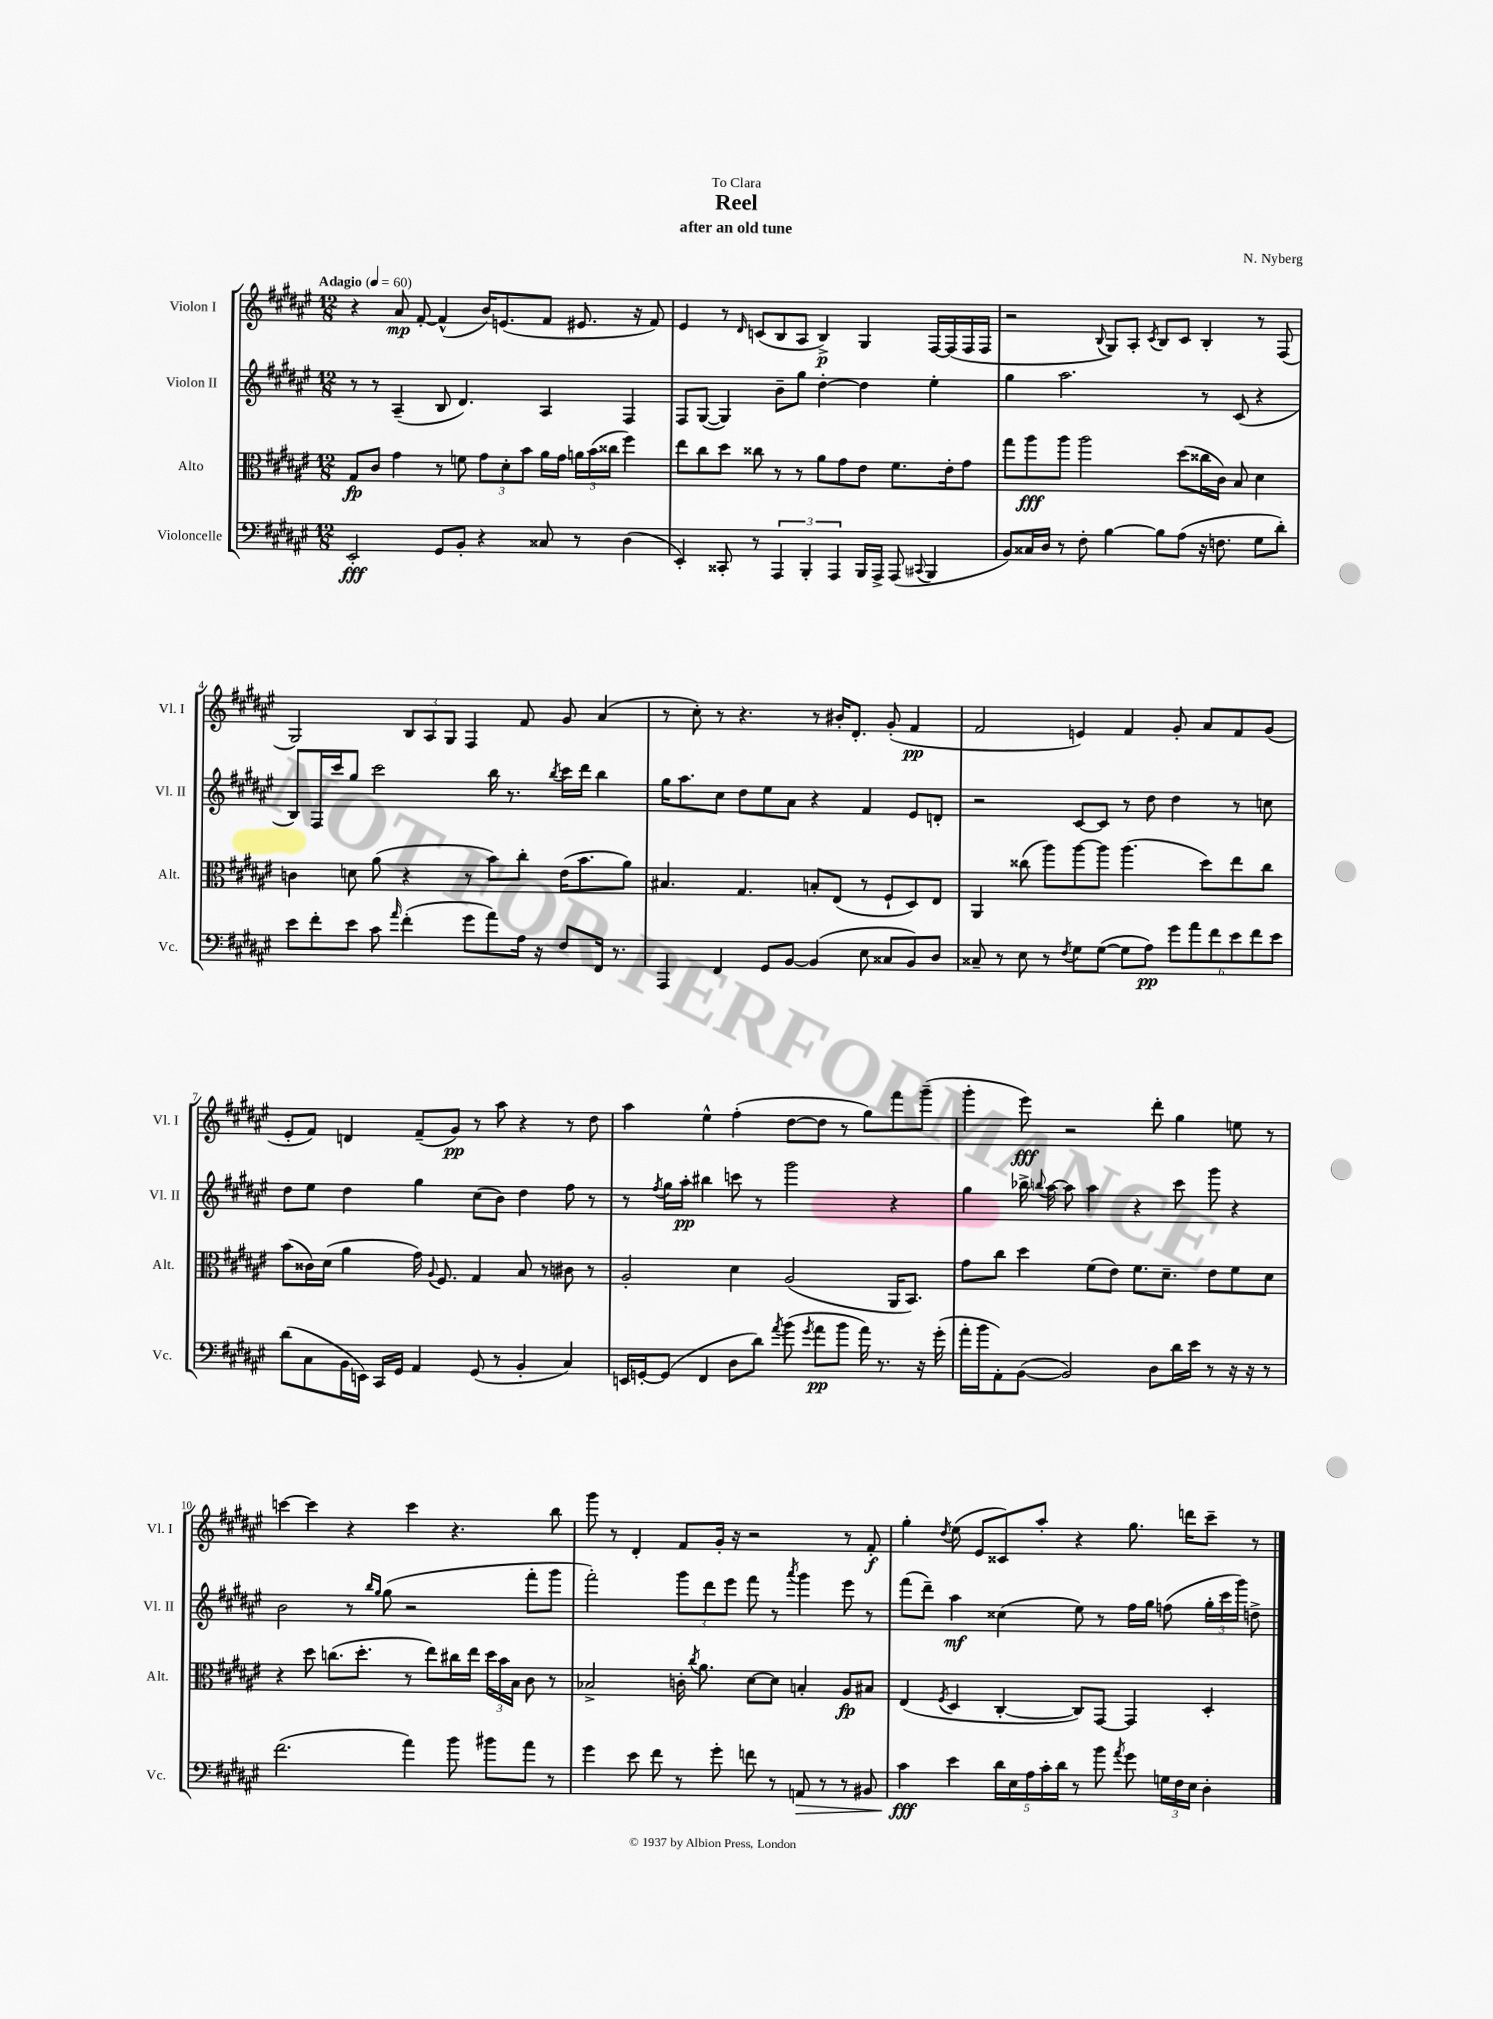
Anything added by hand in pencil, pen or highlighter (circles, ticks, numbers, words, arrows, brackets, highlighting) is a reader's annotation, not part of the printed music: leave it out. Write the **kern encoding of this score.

**kern	**kern	**kern	**kern
*staff4	*staff3	*staff2	*staff1
*clefF4	*clefC3	*clefG2	*clefG2
*k[f#c#g#d#a#e#]	*k[f#c#g#d#a#e#]	*k[f#c#g#d#a#e#]	*k[f#c#g#d#a#e#]
*M12/8	*M12/8	*M12/8	*M12/8
*MM60	*MM60	*MM60	*MM60
2EE#'/	8G#/L	8r	4r
.	8c#/J	8r	.
.	4g#\	(4A#~/	8a#/
.	.	.	[8f#'/
8GG#/L	8r	8B/	(4f#^^/]
8BB'/J	8f\	4.d#/)	.
4r	12g#\L	.	16b/LK)
.	.	.	(8.e/
.	12d#'\	.	.
.	12b\J	.	.
8C##/	16a#\LL	4A#/	8f#/J
.	16g#\JJ	.	.
8r	24a\LL	.	8.e#/
.	(24b\	.	.
.	24cc##\JJ	.	.
(4D#\	4ff#\)	4F#/	.
.	.	.	16r
.	.	.	8f#/)
=	=	=	=
4EE#'/)	8ee#\L	8F#/L	4e#/
.	8cc#\	([8G#/J	.
8CC##'/	8dd#\J	4G#/])	8r
.	.	.	16qqd#/
8r	8cc##\	.	(8c/L
6AAA#/	8r	8b~\L	8B/
.	8r	8gg#\J	8A#/J
6BBB'/	.	.	.
.	8a#\L	[4dd#'\	4B^/)
6AAA#/	.	.	.
.	8g#\	.	.
16BBB/LL	8e#\J	4dd#\]	4G#/
16AAA#^/JJ	.	.	.
(8AAA#/	8.f#\L	.	.
8qqCC#/	.	.	.
4BBB/	.	4ee#'\	[16F#/LL
.	16e#'\k	.	(16F#/]
.	8g#\J	.	16F#/
.	.	.	16F#/JJ
=	=	=	=
8BB/L)	8gg#\L	4gg#\	2r
16C##/L	8aa#\	.	.
16D#/JJ	.	.	.
8r	8aa#\J	2.aa#\	.
8F#'\	2aa#\	.	.
.	.	.	8qqB/
[4B\	.	.	8G#/L)
.	.	.	8A#'/J
.	.	.	8qc#/
8B\]L	.	.	8B/L
(8A#\J	(8dd#\L	.	8c#/J
16r	16cc##\L	8r	4B'/
8.F\	16c#\JJ)	.	.
.	8B/	(8c#/	.
8G#\L	4d#\	4r	8r
8d#'\J)	.	.	(8F#/
=	=	=	=
8e#\L	4c\	8B/L)	2G#/)
8f#'\	.	16F#/L	.
.	.	16ccc#/J	.
8e#\J	8d\	8gg#/J	.
8c#\	(8a#\	2ccc#\	.
16qqa#/	.	.	.
(4f#'\	4r	.	12B/L
.	.	.	12A#/
.	.	.	12G#/J
8g#\L	8r	.	4F#/
8a#\)	8b\L)	16bb\	.
.	.	8.r	.
16A#\Jk	8cc#'\J	.	8f#/
16r	.	.	.
.	.	8qbb/	.
8F#/L	(16e#\LK	16ccc#\LL	8g#/
.	8.b\	16ddd#\JJ	.
16FF#/Jk	.	4bb\	(4a#/
8.r	.	.	.
.	8a#\J)	.	.
=	=	=	=
4AAA#/	4.B#/	16gg#\LK	8r
.	.	8.aa#\	.
.	.	.	8cc#'\)
4FF#/	.	8cc#\J	8r
.	4.G#/	8dd#\L	4.r
8GG#/L	.	8ee#\	.
[8BB/J	.	8a#\J	.
(4BB/]	8B'/L	4r	8r
.	(8E#/J	.	16b#'/LK
.	.	.	8.d#'/J
8E#\	8r	4f#/	.
8C##/L	8F#`/L	.	(8g#'/
8BB/)	8D#/)	8e#/L	4f#/
8D#/J	8E#/J	8d'/J	.
=	=	=	=
8C##~/	4AA#/	2r	2f#/
8r	.	.	.
8E#\	(8cc##\	.	.
8r	8aa#\L)	.	.
8qF#/	.	.	.
8G#\L	[8aa#\	[8c#/L	4e/)
([8G#\J	8aa#\]J	8c#/]J	.
8G#\]L	(4.aa#\	8r	4f#/
8A#\J)	.	8dd#\	.
12g#\L	.	4dd#\	8g#'/
12a#\	.	.	.
.	8dd#\L)	.	8a#/L
12f#\	.	.	.
12e#\	8ee#\	8r	8f#/
12f#\	.	.	.
.	8cc##\J	8cc\	(8g#/J
12e#\J	.	.	.
=	=	=	=
(8d#\L	(8b\L	8dd#\L	8e#'/L
8C#\	16c##\L)	8ee#\J	8f#/J)
.	(16d#\JJ	.	.
16BB\L	4a#\	4dd#\	4d/
16EE\JJ)	.	.	.
16CC#/LL	.	.	.
16GG#/JJ	.	.	.
4AA#/	16g#\)	4gg#\	(8f#~/L
.	8qqA#/	.	.
.	8.F#/	.	.
.	.	.	8g#/J)
(8GG#/	4G#/	(8cc#\L	8r
8r	.	8b\J)	8aa#\
4BB'/	8B/	4dd#\	4r
.	8r	.	.
4C#/)	8c#\	8ff#\	8r
.	8r	8r	8dd#\
=	=	=	=
16EE/LL	2A#'/	8r	4aa#\
[16GG'/J	.	.	.
.	.	8qff#/	.
(8GG/]J	.	16gg#\LL	.
.	.	16aa#'\JJ	.
4FF#/	.	4bb#\	4ee#^^\
8D#\L	4d#\	8ccc\	(4ff#'\
8d#\J)	.	8r	.
8qa#/	.	.	.
(8b\	(2A#/	2ggg#\	[8dd#\L
8qg#/	.	.	.
8a#\L	.	.	8dd#\]J
8b\J	.	.	8r
16a#\)	.	.	8gg#\L)
8.r	.	.	.
.	16AA#/LK	4r	8fff#\
.	8.BB/J)	.	.
16r	.	.	(8ggg#~\J
(16g#'\	.	.	.
=	=	=	=
16a#'\LL	8g#\L	4gg#\	4ggg#'\
16b\J	.	.	.
8AA#'\)	8cc#\J	.	.
([8BB\J	4dd#\	16bb-^\	8eee#\)
.	.	8qqbb/	.
.	.	[16aa#\	.
2BB/])	.	8aa#\]	2r
.	(8f#\L	4aa#\	.
.	8e#\J)	.	.
.	8.f#\L	4r	.
8D#\L	.	.	8ddd#'\
.	8.d#~\J	.	.
16d#\L	.	8ccc#\	4gg#\
16e#\JJ	.	.	.
8r	8e#\L	8ggg#\	.
16r	8f#\	4r	8ee\
16r	.	.	.
8r	8d#\J	.	8r
=	=	=	=
(2.f#\	4r	2b\	[4ccc\
.	8dd#\	.	4ccc\]
.	(8.cc\L	.	.
.	.	8r	4r
.	8.dd#'\J	.	.
.	.	16qqbb/LL	.
.	.	16qqgg#/JJ	.
.	.	(8gg#\	.
4a#\)	8r	2r	4ccc\
.	8ee#\L)	.	.
8b\	16cc#\L	.	4.r
.	16ee#\JJ	.	.
8b#\L	24dd#\LL	.	.
.	24b\	.	.
.	24B\JJ	.	.
8a#\J	8c#\	8fff#'\L	.
8r	8r	8ggg#\J	8bb\
=	=	=	=
4g#\	2B-^/	2fff#'\)	8ggg#\
.	.	.	8r
8e#\	.	.	4d#'/
8f#\	.	.	.
8r	16c'\	12ggg#\L	8f#/L
.	8qcc#/	.	.
.	8.a#\	.	.
.	.	12ddd#\	.
8g#'\	.	.	16g#'/Jk
.	.	12eee#\J	.
.	.	.	16r
8f\	[8d#\L	8fff#\	2r
8r	8d#\]J	8r	.
.	.	8qaaa#/	.
8AA/	4B'/	4ggg#\	.
8r	.	.	.
8r	8A#/L	8eee#\	8r
8BB#/	8B#/J	8r	8f#'/
=	=	=	=
4c#\	(4E#/	(8fff#\L	4gg#'\
.	.	8ddd#~\J)	.
.	8qF#/	.	8qdd#/
4e#\	4D#/	4aa#\	(8ee#\
.	.	.	8e#/L
20d#\LL	[4C#'/	(4cc##\	8c##/)
20E#\	.	.	.
20A#\	.	.	.
.	.	.	8aa#'/J
20c#'\	.	.	.
20d#\JJ	.	.	.
8r	8C#/]L)	8ee#\)	4r
8b\	[8GG#/J	8r	.
8qa#/	.	.	.
8g#\	4GG#/]	16ff#\LL	8.gg#\
.	.	16gg#\JJ	.
24G\LL	.	(8ff\	.
24F#\	.	.	.
.	.	.	16ddd\LK
24E#\JJ	.	.	.
4D#'\	4D#'/	24gg#'\LL	8ccc#~\J
.	.	24ccc#\	.
.	.	24ggg#\JJ)	.
.	.	8dd^\	8r
==	==	==	==
*-	*-	*-	*-
